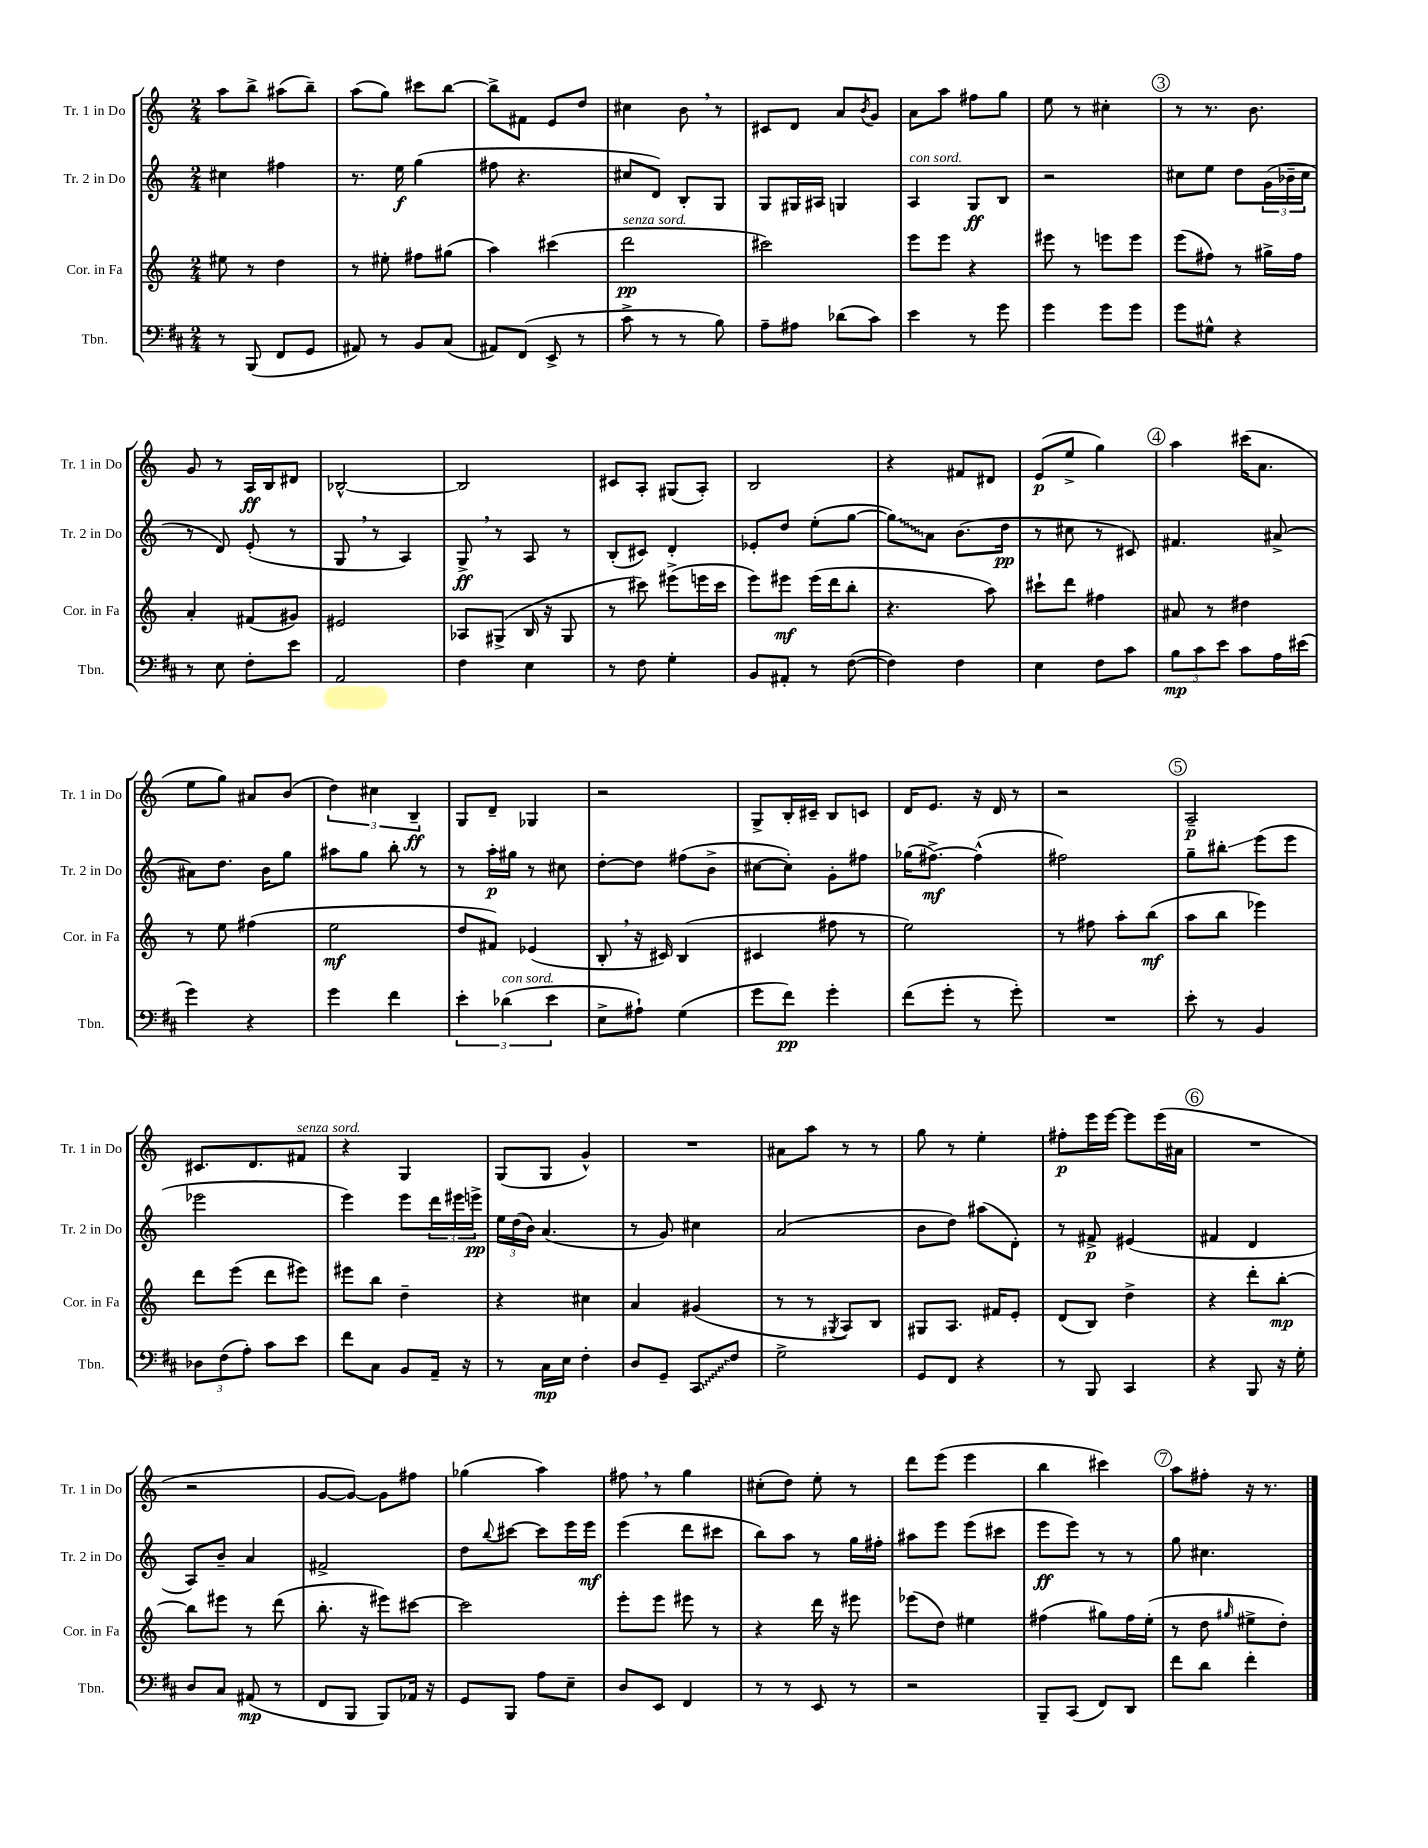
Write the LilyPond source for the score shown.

<<
\new StaffGroup <<
\new Staff = "s0" \with { instrumentName = "Tr. 1 in Do" shortInstrumentName = "Tr. 1 in Do" } {
    \clef treble \key c \major \numericTimeSignature \time 2/4
    a''8 b''8-> ais''8( b''8--) |
    a''8( g''8) cis'''8 b''8~ |
    b''8-> fis'8 e'8 d''8 |
    cis''4 b'8 \breathe r8 |
    cis'8 d'8 a'8 \acciaccatura { b'8 } g'8 |
    a'8 a''8 fis''8 g''8 |
    e''8 r8 cis''4-. |
    \mark \markup { \circle "3" } r8 r8. b'8. |
    g'8 r8 a16\ff b16 dis'8 |
    bes2~-^ |
    bes2 |
    cis'8 a8-. gis8( a8-.) |
    b2 |
    r4 fis'8 dis'8 |
    e'8\p( e''8-> g''4) |
    \mark \markup { \circle "4" } a''4 cis'''16( a'8. |
    e''8 g''8) ais'8 b'8( |
    \tuplet 3/2 { d''4) cis''4 b4--\ff } |
    g8 d'8-- ges4 |
    r2 |
    g8-> b16-. cis'16-- b8 c'8 |
    d'16 e'8. r16 d'16 r8 |
    r2 |
    \mark \markup { \circle "5" } a2--\p |
    cis'8. d'8. fis'8^\markup { \italic "senza sord." } |
    r4 g4 |
    g8( g8 g'4-^) |
    R2 |
    ais'8 a''8 r8 r8 |
    g''8 r8 e''4-. |
    fis''8-.\p e'''16 e'''16~ e'''8 e'''16( ais'16 |
    \mark \markup { \circle "6" } R2 |
    r2 |
    g'8~ g'8~) g'8 fis''8 |
    ges''4( a''4) |
    fis''8 \breathe r8 g''4 |
    cis''8-.( d''8) e''8-. r8 |
    d'''8 e'''8( e'''4 |
    b''4 cis'''4) |
    \mark \markup { \circle "7" } a''8 fis''8-. r16 r8. \bar "|." |
}
\new Staff = "s1" \with { instrumentName = "Tr. 2 in Do" shortInstrumentName = "Tr. 2 in Do" } {
    \clef treble \key c \major \numericTimeSignature \time 2/4
    cis''4 fis''4 |
    r8. e''16\f g''4( |
    fis''8 r4. |
    cis''8 d'8) b8-. g8 |
    g8 gis16 ais16 g4 |
    a4^\markup { \italic "con sord." } g8\ff b8 |
    r2 |
    \mark \markup { \circle "3" } cis''8 e''8 d''8 \tuplet 3/2 { g'16( bes'16-- cis''16 } |
    r8 d'8) e'8-.( r8 |
    g8 \breathe r8 a4) |
    g8->\ff \breathe r8 a8 r8 |
    b8-.( cis'8) d'4-. |
    ees'8-. d''8 e''8-.( g''8~ |
    \once \override Glissando.style = #'zigzag g''8\glissando) a'8 b'8.( d''16\pp |
    r8 cis''8 r8 cis'8) |
    \mark \markup { \circle "4" } fis'4. ais'8~-> |
    ais'8 d''8. b'16 g''8 |
    ais''8 g''8 b''8-. r8 |
    r8 a''16-.\p gis''16 r8 cis''8 |
    d''8~-. d''8 fis''8( b'8-> |
    cis''8~ cis''8-.) g'8-. fis''8 |
    ges''16( fis''8.~->\mf) fis''4-^( |
    fis''2) |
    \mark \markup { \circle "5" } g''8-- bis''8-.\glissando e'''8( e'''8 |
    ees'''2 |
    e'''4) e'''8 \tuplet 3/2 { d'''16 eis'''16 e'''16->\pp } |
    \tuplet 3/2 { e''16 d''16( b'16) } a'4.( |
    r8 g'8) cis''4 |
    a'2( |
    b'8 d''8) ais''8( d'8-.) |
    r8 fis'8->\p eis'4( |
    \mark \markup { \circle "6" } fis'4 d'4 |
    a8) b'8-- a'4 |
    fis'2-> |
    d''8 \appoggiatura { b''8 } cis'''8~ cis'''8 e'''16 e'''16\mf |
    e'''4( d'''8 cis'''8 |
    b''8) a''8 r8 g''16 fis''16-. |
    ais''8 e'''8 e'''8( cis'''8 |
    e'''8\ff e'''8) r8 r8 |
    \mark \markup { \circle "7" } g''8 cis''4. \bar "|." |
}
\new Staff = "s2" \with { instrumentName = "Cor. in Fa" shortInstrumentName = "Cor. in Fa" } {
    \clef treble \key c \major \numericTimeSignature \time 2/4
    eis''8 r8 d''4 |
    r8 eis''8-. fis''8 gis''8( |
    a''4) cis'''4( |
    d'''2\pp^\markup { \italic "senza sord." } |
    cis'''2) |
    e'''8 e'''8 r4 |
    eis'''8 r8 e'''8 e'''8 |
    \mark \markup { \circle "3" } e'''8( fis''8) r8 gis''16-> fis''16 |
    a'4-. fis'8( gis'8) |
    eis'2 |
    aes8 gis8->( b16 r16 gis8 |
    r8 cis'''8) eis'''8->( e'''16 cis'''16 |
    e'''8) eis'''8\mf eis'''16( d'''16 b''8-. |
    r4. a''8) |
    cis'''8-! d'''8 fis''4 |
    \mark \markup { \circle "4" } ais'8 r8 dis''4 |
    r8 e''8 fis''4( |
    e''2\mf |
    d''8 fis'8) ees'4( |
    b8-. \breathe r16 cis'16) b4( |
    cis'4 fis''8 r8 |
    e''2) |
    r8 fis''8 a''8-. b''8\mf( |
    \mark \markup { \circle "5" } a''8 b''8 ees'''4) |
    d'''8 e'''8( d'''8 eis'''8) |
    eis'''8 b''8 d''4-- |
    r4 cis''4 |
    a'4 gis'4( |
    r8 r8 \acciaccatura { gis8 } a8) b8 |
    gis8 a8. fis'16 e'8-. |
    d'8( b8) d''4-> |
    \mark \markup { \circle "6" } r4 d'''8-. b''8~-.\mp |
    b''8 eis'''8 r8 d'''8( |
    b''8.-. r16 eis'''8) cis'''8~ |
    cis'''2 |
    e'''8-. e'''8 eis'''8 r8 |
    r4 d'''16 r16 eis'''8 |
    ees'''8( d''8) eis''4 |
    fis''4( gis''8) fis''16 e''16-.( |
    \mark \markup { \circle "7" } r8 d''8 \grace { gis''16 } eis''8-> d''8-.) \bar "|." |
}
\new Staff = "s3" \with { instrumentName = "Tbn." shortInstrumentName = "Tbn." } {
    \clef bass \key d \major \numericTimeSignature \time 2/4
    r8 b,,8( fis,8 g,8 |
    ais,8) r8 b,8 cis8( |
    ais,8) fis,8( e,8-> r8 |
    cis'8-> r8 r8 b8) |
    a8-- ais8 des'8( cis'8) |
    e'4 r8 g'8 |
    g'4 g'8 g'8 |
    \mark \markup { \circle "3" } g'8 gis8-^ r4 |
    r8 e8 fis8-. e'8 |
    a,2 |
    fis4 e4 |
    r8 fis8 g4-. |
    b,8 ais,8-. r8 fis8~( |
    fis4) fis4 |
    e4 fis8 cis'8 |
    \mark \markup { \circle "4" } \tuplet 3/2 { b8\mp cis'8 e'8 } cis'8 a16 eis'16( |
    g'4) r4 |
    g'4 fis'4 |
    \tuplet 3/2 { e'4-. des'4^\markup { \italic "con sord." }( e'4 } |
    e8-> ais8-!) g4( |
    g'8 fis'8\pp) g'4-. |
    fis'8( g'8-. r8 g'8-.) |
    R2 |
    \mark \markup { \circle "5" } e'8-. r8 b,4 |
    \tuplet 3/2 { des8 fis8( a8-.) } cis'8 e'8 |
    fis'8 cis8 b,8 a,16-- r16 |
    r8 cis16\mp e16 fis4-. |
    d8 g,8-- \once \override Glissando.style = #'zigzag cis,8\glissando fis8 |
    g2-> |
    g,8 fis,8 r4 |
    r8 b,,8 cis,4 |
    \mark \markup { \circle "6" } r4 b,,8 r16 g16-. |
    d8 cis8 ais,8\mp( r8 |
    fis,8 b,,8 b,,8) aes,16 r16 |
    g,8 b,,8 a8 e8-- |
    d8 e,8 fis,4 |
    r8 r8 e,8 r8 |
    r2 |
    b,,8-- cis,8( fis,8) d,8 |
    \mark \markup { \circle "7" } fis'8 d'8 fis'4-. \bar "|." |
}
>>
>>
\layout { \context { \Score \remove "Bar_number_engraver" } }
